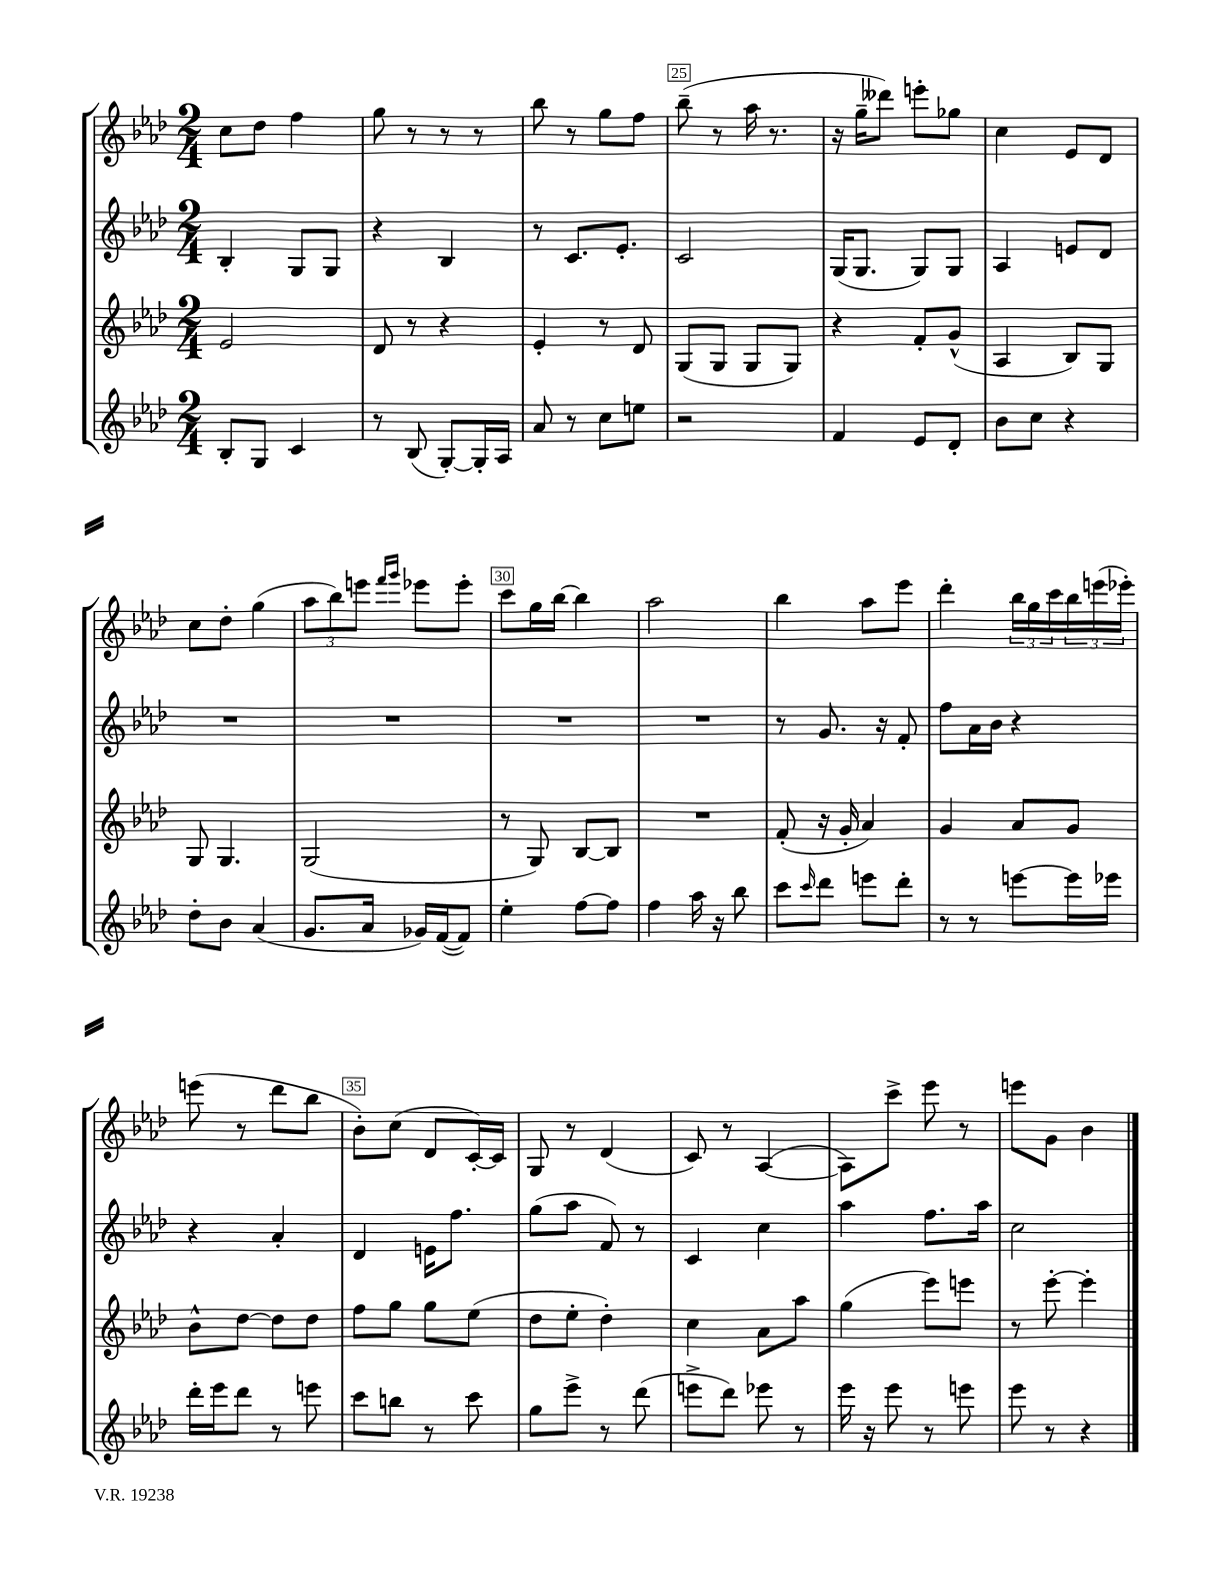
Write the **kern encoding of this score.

**kern	**kern	**kern	**kern
*staff4	*staff3	*staff2	*staff1
*clefG2	*clefG2	*clefG2	*clefG2
*k[b-e-a-d-]	*k[b-e-a-d-]	*k[b-e-a-d-]	*k[b-e-a-d-]
*M2/4	*M2/4	*M2/4	*M2/4
8B-'	2e-	4B-'	8cc
8G	.	.	8dd-
4c	.	8G	4ff
.	.	8G	.
=	=	=	=
8r	8d-	4r	8gg
(8B-	8r	.	8r
[8G')	4r	4B-	8r
16G']	.	.	8r
16A-	.	.	.
=	=	=	=
8a-	4e-'	8r	8bb-
8r	.	8.c	8r
8cc	8r	.	8gg
.	.	8.e-'	.
8ee	8d-	.	8ff
=	=	=	=
2r	(8G	2c	(8bb-~
.	8G	.	8r
.	8G	.	16aa-
.	.	.	8.r
.	8G)	.	.
=	=	=	=
4f	4r	(16G	16r
.	.	8.G	16gg~
.	.	.	8ddd--)
8e-	8f'	8G)	8eee'
8d-'	(8g^^	8G	8gg-
=	=	=	=
8b-	4A-	4A-	4cc
8cc	.	.	.
4r	8B-)	8e	8e-
.	8G	8d-	8d-
=	=	=	=
8dd-'	8G	2r	8cc
8b-	4.G	.	8dd-'
(4a-	.	.	(4gg
=	=	=	=
8.g	(2G	2r	12aa-
.	.	.	12bb-)
.	.	.	12eee
16a-	.	.	.
.	.	.	16qqfff
.	.	.	16qqggg
16g-)	.	.	8eee-
([16f	.	.	.
8f])	.	.	8eee-'
=	=	=	=
4ee-'	8r	2r	8ccc
.	8G)	.	16gg
.	.	.	[16bb-
[8ff	[8B-	.	4bb-]
8ff]	8B-]	.	.
=	=	=	=
4ff	2r	2r	2aa-
16aa-	.	.	.
16r	.	.	.
8bb-	.	.	.
=	=	=	=
8ccc	(8f'	8r	4bb-
16qqccc	.	.	.
8ddd-	16r	8.g	.
.	16g'	.	.
8eee	4a-)	.	8aa-
.	.	16r	.
8ddd-'	.	8f'	8eee-
=	=	=	=
8r	4g	8ff	4ddd-'
8r	.	16a-	.
.	.	16b-	.
[8eee	8a-	4r	24bb-
.	.	.	24gg
.	.	.	24ccc
16eee]	8g	.	24bb-
.	.	.	(24eee
16eee-	.	.	.
.	.	.	24eee-')
=	=	=	=
16ddd-'	8b-^^	4r	(8eee
16eee-	.	.	.
8ddd-	[8dd-	.	8r
8r	8dd-]	4a-'	8ddd-
8eee	8dd-	.	8bb-
=	=	=	=
8ccc	8ff	4d-	8b-')
8bb	8gg	.	(8cc
8r	8gg	16e	8d-
.	.	8.ff	.
8ccc	(8ee-	.	[16c')
.	.	.	16c]
=	=	=	=
8gg	8dd-	(8gg	8G
8eee-^	8ee-'	8aa-	8r
8r	4dd-')	8f)	(4d-
(8ddd-	.	8r	.
=	=	=	=
8eee^	4cc	4c	8c)
8ddd-)	.	.	8r
8eee-	8a-	4cc	([4A-
8r	8aa-	.	.
=	=	=	=
16eee-	(4gg	4aa-	8A-])
16r	.	.	.
8eee-	.	.	8ccc^
8r	8eee-)	8.ff	8eee-
8eee	8eee	.	8r
.	.	16aa-	.
=	=	=	=
8eee-	8r	2cc	8eee
8r	[8eee-'	.	8g
4r	4eee-']	.	4b-
==	==	==	==
*-	*-	*-	*-
